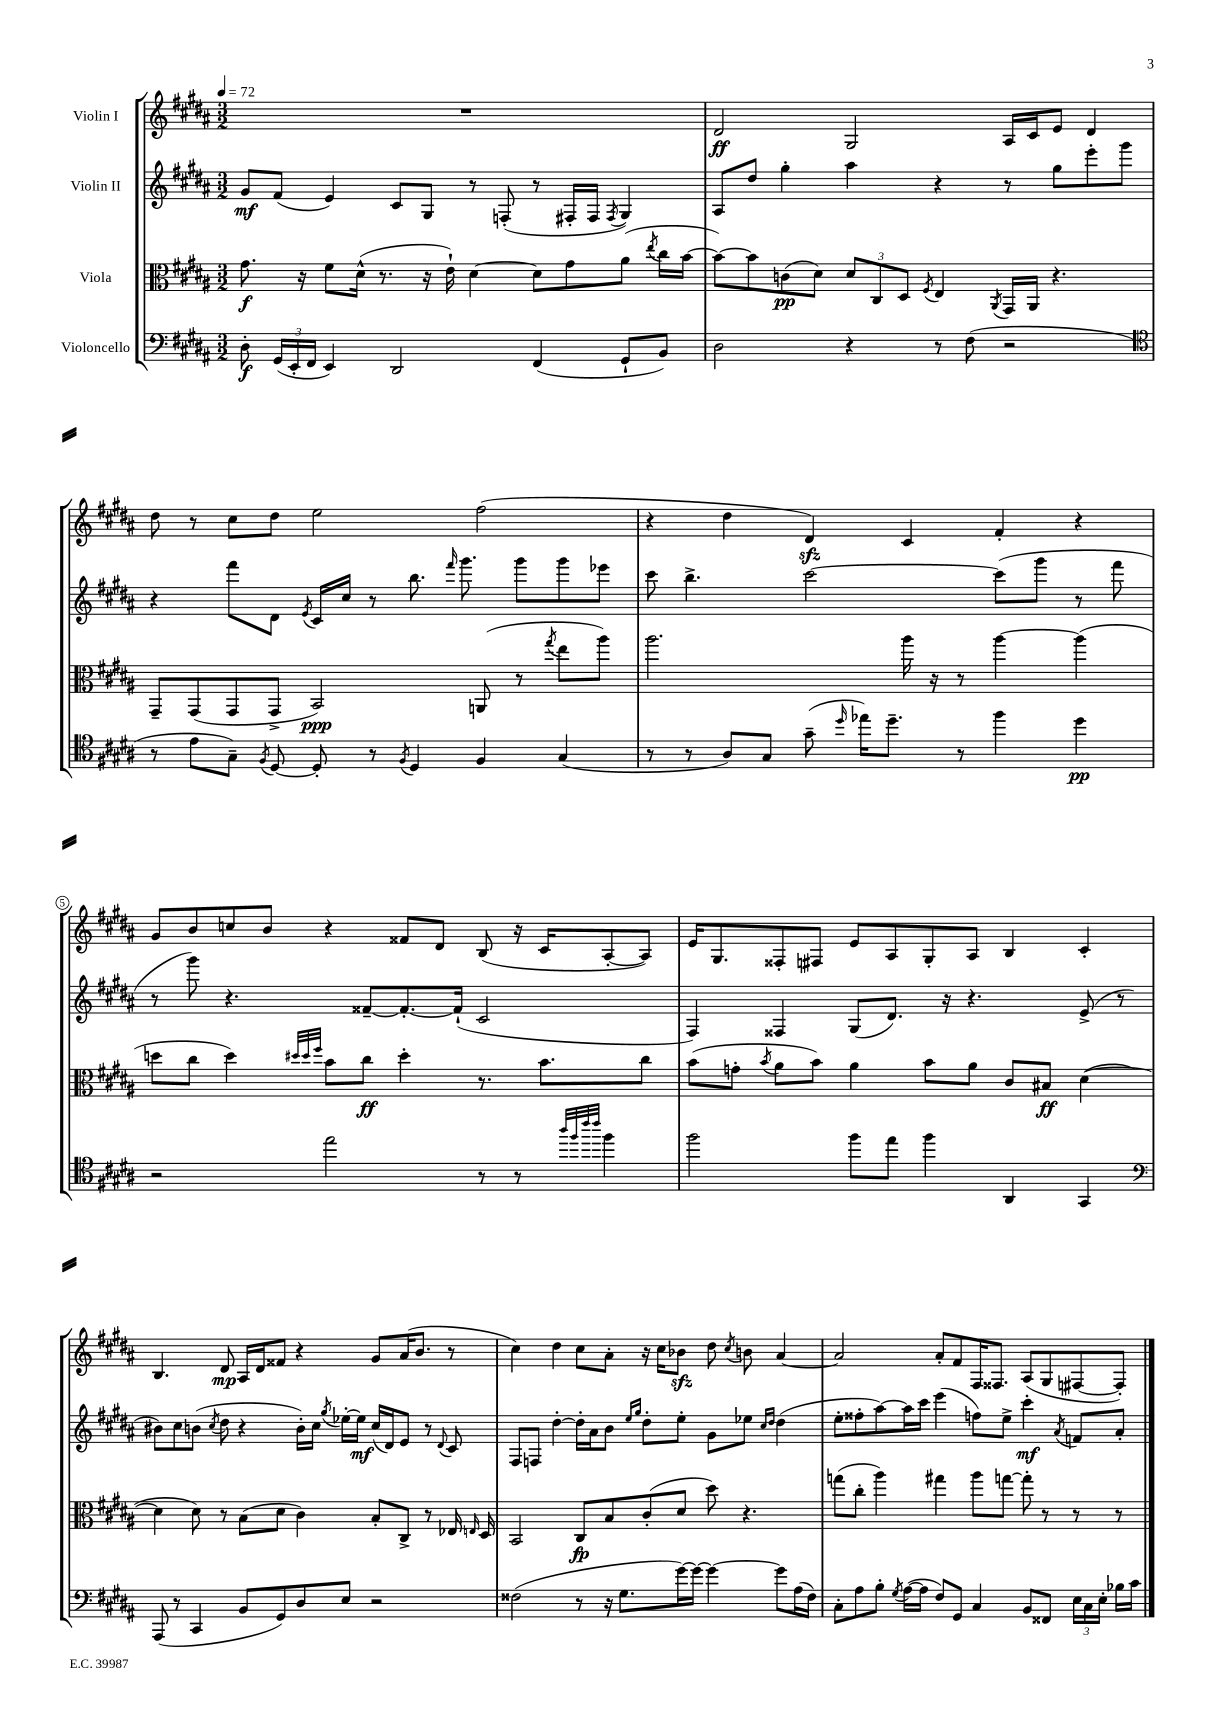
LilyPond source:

<<
\new StaffGroup <<
\new Staff = "s0" \with { instrumentName = "Violin I" } {
    \clef treble \key b \major \numericTimeSignature \time 3/2 \tempo 4 = 72
    \autoBeamOff R1. |
    dis'2\ff gis2 ais16[ cis'16 e'8] dis'4 |
    dis''8 r8 cis''8[ dis''8] e''2 fis''2( |
    r4 dis''4 dis'4\sfz) cis'4 fis'4-. r4 |
    gis'8[ b'8 c''8 b'8] r4 fisis'8[ dis'8] b8( r16 cis'16[ ais8~-. ais8]) |
    e'16[ gis8. fisis8-. fis8] e'8[ ais8 gis8-. ais8] b4 cis'4-. |
    b4. dis'8\mp ais16[ dis'16 fisis'8] r4 gis'8[ ais'16( b'8.] r8 |
    cis''4) dis''4 cis''8[ ais'8]-. r16 cis''16[ bes'8]\sfz dis''8 \acciaccatura { cis''8 } b'8 ais'4~ |
    ais'2 ais'8[-. fis'8 fis16 fisis8.] ais8[( gis8 fis8~ fis8]-.) \bar "|." |
}
\new Staff = "s1" \with { instrumentName = "Violin II" } {
    \clef treble \key b \major \numericTimeSignature \time 3/2
    \autoBeamOff gis'8[\mf fis'8]( e'4) cis'8[ gis8] r8 f8-.( r8 fis16[-. fis16] \acciaccatura { fis8 } gis4) |
    ais8[ dis''8] gis''4-. ais''4 r4 r8 gis''8[ e'''8-. gis'''8] |
    r4 fis'''8[ dis'8] \acciaccatura { e'8 } cis'16[ cis''16] r8 b''8. \grace { fis'''16 } gis'''8. gis'''8[ gis'''8 ees'''8] |
    cis'''8 b''4.-> cis'''2~ cis'''8[( gis'''8] r8 fis'''8 |
    r8 gis'''8) r4. fisis'8[~-- fisis'8.~-. fisis'16]-!( cis'2 |
    fis4) fisis4 gis8[( dis'8.]) r16 r4. e'8->( r8 |
    bis'8[) cis''8 b'8]( \acciaccatura { cis''8 } dis''8 r4 b'16[-.) cis''16] \acciaccatura { gis''8 } ees''16[~-. ees''16]\mf cis''16[( dis'16) e'8] r8 \appoggiatura { dis'8 } cis'8 |
    fis8[ f8] dis''4~-. dis''16[-. ais'16 b'8] \grace { e''16[ gis''16] } dis''8[-. e''8]-. gis'8[ ees''8] \grace { cis''16[ dis''16] } dis''4( |
    e''8[-. fisis''8-. ais''8~) ais''16 cis'''16] e'''4( f''8[) e''8]-> cis'''4-.\mf \acciaccatura { ais'8 } f'8[ ais'8]-. \bar "|." |
}
\new Staff = "s2" \with { instrumentName = "Viola" } {
    \clef alto \key b \major \numericTimeSignature \time 3/2
    \autoBeamOff gis'8.\f r16 fis'8[ dis'16]-^( r8. r16 e'16-!) dis'4~ dis'8[ gis'8 ais'8]( \acciaccatura { e''8 } cis''16[ b'16]~ |
    b'8[~) b'8 c'8\pp( dis'8]) \tuplet 3/2 { dis'8[ cis8 dis8] } \acciaccatura { fis8 } e4 \acciaccatura { ais,8 } gis,16[ ais,16] r4. |
    gis,8[-- gis,8( gis,8 gis,8]-> b,2\ppp) a,8( r8 \acciaccatura { gis''8 } e''8[ ais''8]) |
    ais''2. ais''16 r16 r8 ais''4~ ais''4( |
    d''8[ cis''8] d''4) \grace { dis''32[ dis''32 fis''32] } b'8[ cis''8]\ff dis''4-. r8. b'8.[ cis''8] |
    b'8[( g'8]-. \acciaccatura { b'8 } ais'8[ b'8]) ais'4 b'8[ ais'8] cis'8[ bis8]\ff dis'4~( |
    dis'4 dis'8) r8 b8[( dis'8] cis'4) b8[-. cis8]-> r8 ees16 \grace { e16 } dis16 |
    b,2 cis8[\fp b8 cis'8-.( dis'8] dis''8) r4. |
    g''8[( cis''8]-. ais''4) gis''4 ais''8[ g''8]~ g''8-. r8 r8 r8 \bar "|." |
}
\new Staff = "s3" \with { instrumentName = "Violoncello" } {
    \clef bass \key b \major \numericTimeSignature \time 3/2
    \autoBeamOff dis8-.\f \tuplet 3/2 { gis,16[( e,16-. fis,16] } e,4) dis,2 fis,4( gis,8[-! b,8]) |
    dis2 r4 r8 fis8( r2 |
    \clef tenor r8 e'8[ gis8]--) \acciaccatura { fis8 } dis8~ dis8-. r8 \acciaccatura { fis8 } dis4 fis4 gis4( |
    r8 r8 ais8[) gis8] gis'8--( \grace { dis''16 } ees''16[) dis''8.]-- r8 fis''4 dis''4\pp |
    r2 e''2 r8 r8 \grace { ais''32[ fis''32 cis'''32 cis'''32] } fis''4 |
    fis''2 fis''8[ e''8] fis''4 ais,4 gis,4 |
    \clef bass ais,,8( r8 cis,4 b,8[ gis,8) dis8 e8] r2 |
    fisis2( r8 r16 gis8.[ gis'16~) gis'16]~ gis'4~ gis'8[ ais16( fisis16]) |
    cis8[-. ais8 b8]-. \acciaccatura { gis8 } ais16[~( ais16] fis8[) gis,8] cis4 b,8[ fisis,8] \tuplet 3/2 { e16[ cis16 e16]-. } bes16[ cis'16] \bar "|." |
}
>>
>>
\layout { \context { \Score \override BarNumber.break-visibility = ##(#f #t #t) barNumberVisibility = #(every-nth-bar-number-visible 5) \override BarNumber.stencil = #(make-stencil-circler 0.1 0.3 ly:text-interface::print) } }
